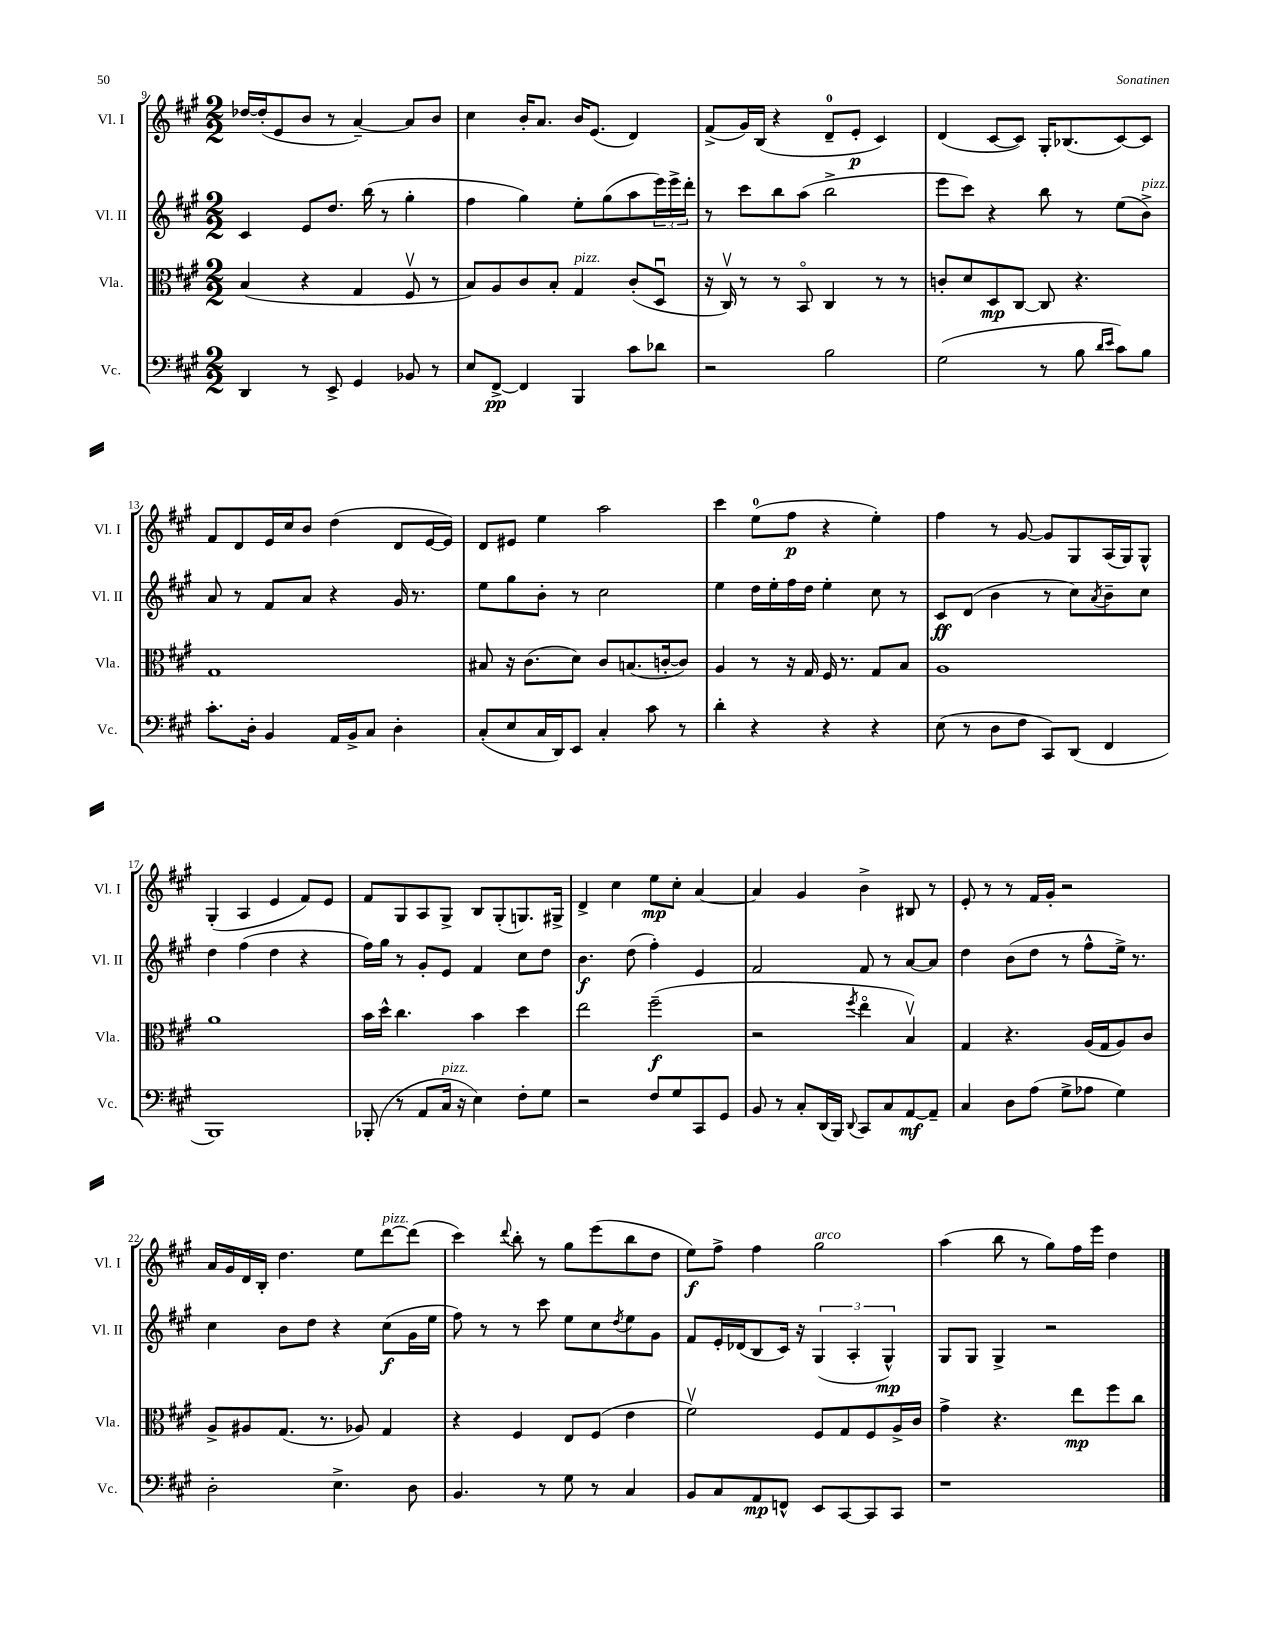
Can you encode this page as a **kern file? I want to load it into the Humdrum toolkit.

**kern	**kern	**kern	**kern
*staff4	*staff3	*staff2	*staff1
*clefF4	*clefC3	*clefG2	*clefG2
*k[f#c#g#]	*k[f#c#g#]	*k[f#c#g#]	*k[f#c#g#]
*M2/2	*M2/2	*M2/2	*M2/2
4DD	(4B	4c#	[16dd-
.	.	.	(16dd-']
.	.	.	8e
8r	4r	8e	8b
8EE^	.	8.dd	8r
4GG#	4G#	.	[4a~)
.	.	(16bb	.
.	.	8r	.
8BB-	8F#v	4gg#'	8a]
8r	8r	.	8b
=	=	=	=
8E	8B)	4ff#	4cc#
[8FF#^	8A	.	.
4FF#]	8c#	4gg#)	16b'
.	.	.	8.a
.	8B'	.	.
4BBB	4G#	8ee'	16b
.	.	.	(8.e
.	.	(8gg#	.
8c#	(8c#'	8aa	4d)
8d-	8Du	24eee)	.
.	.	24eee^	.
.	.	24ddd'	.
=	=	=	=
2r	16r	8r	(8f#^
.	16C#v)	.	.
.	8r	8ccc#	16g#)
.	.	.	(16B
.	8r	8bb	4r
.	8BBo	(8aa	.
2B	4C#	2bb^	8d~
.	.	.	8e'
.	8r	.	4c#)
.	8r	.	.
=	=	=	=
(2G#	8c'	8eee	(4d
.	8d	8ccc#)	.
.	8D	4r	[8c#
.	[8C#	.	8c#])
8r	8C#]	8bb	16G#'
.	.	.	(8.B-
8B	4.r	8r	.
16qqd	.	.	.
16qqe	.	.	.
8c#)	.	(8ee	[8c#)
8B	.	8b^)	8c#]
=	=	=	=
8.c#'	1G#	8a	8f#
.	.	8r	8d
16D'	.	.	.
4BB	.	8f#	16e
.	.	.	16cc#
.	.	8a	8b
16AA	.	4r	(4dd
16BB^	.	.	.
8C#	.	.	.
4D'	.	16g#	8d
.	.	8.r	.
.	.	.	[16e
.	.	.	16e])
=	=	=	=
(8C#'	8B#	8ee	8d
8E	16r	8gg#	8e#
.	(8.c#	.	.
16C#	.	8b'	4ee
16DD)	.	.	.
8EE	8d)	8r	.
4C#'	8c#	2cc#	2aa
.	(8.B	.	.
8c#	.	.	.
.	[16c'	.	.
8r	8c])	.	.
=	=	=	=
4d'	4A	4ee	4ccc#
4r	8r	16dd	(8ee
.	.	16ee'	.
.	16r	16ff#	8ff#
.	16G#	16dd	.
4r	16F#	4ee'	4r
.	8.r	.	.
4r	8G#	8cc#	4ee')
.	8B	8r	.
=	=	=	=
(8E	1A	8c#	4ff#
8r	.	(8d	.
8D	.	4b	8r
8F#	.	.	[8g#
8CC#)	.	8r	8g#]
(8DD	.	8cc#)	8G#
.	.	8qa	.
4FF#	.	8b~	(16A
.	.	.	16G#)
.	.	8cc#	8G#^^
=	=	=	=
1BBB)	1a	4dd	(4G#'
.	.	(4ff#	4A
.	.	4dd	4e
.	.	4r	8f#)
.	.	.	8e
=	=	=	=
(8BBB-'	16b	16ff#)	8f#
.	16dd^^	16gg#	.
8r	4.cc#	8r	8G#
8AA	.	8g#'	8A
16C#	.	8e	8G#^
16r	.	.	.
4E)	4b	4f#	8B
.	.	.	(8G#'
8F#'	4dd	8cc#	8.G)
8G#	.	8dd	.
.	.	.	16G#^
=	=	=	=
2r	2ee	4.b	4d^
.	.	.	4cc#
.	.	(8dd	.
8F#	(2ff#~	4ff#')	8ee
8G#	.	.	8cc#'
8CC#	.	4e	[4a
8GG#	.	.	.
=	=	=	=
8BB	2r	2f#	4a]
8r	.	.	.
8C#'	.	.	4g#
(16DD	.	.	.
16BBB)	.	.	.
8qqDD	8qff#	.	.
8CC#	4eeo	8f#	4b^
8C#	.	8r	.
[8AA	4Bv)	[8a	8B#
8AA~]	.	8a]	8r
=	=	=	=
4C#	4G#	4dd	8e'
.	.	.	8r
8D	4.r	(8b	8r
(8A	.	8dd	16f#
.	.	.	16g#'
8G#^	.	8r	2r
8A-	(16A	8ff#^^	.
.	16G#	.	.
4G#)	8A)	16ee^)	.
.	.	8.r	.
.	8c#	.	.
=	=	=	=
2D'	8A^	4cc#	16a
.	.	.	16g#
.	8A#	.	16d
.	.	.	16B'
.	(8.G#	8b	4.dd
.	.	8dd	.
.	8.r	.	.
4.E^	.	4r	.
.	8A-)	.	8ee
.	4G#	(8cc#	[8ddd
8D	.	16g#	(8ddd]
.	.	16ee	.
=	=	=	=
4.BB	4r	8ff#)	4ccc#)
.	.	8r	.
.	.	.	8qqddd
.	4F#	8r	8bb'
8r	.	8ccc#	8r
8G#	8E	8ee	8gg#
8r	(8F#	8cc#	(8eee
.	.	8qdd	.
4C#	4e	8ee	8bb
.	.	8g#	8dd
=	=	=	=
8BB	2f#v)	8f#	8ee)
8C#	.	16e'	8ff#^
.	.	(16d-	.
8AA	.	8B	4ff#
8FF^^	.	16c#)	.
.	.	16r	.
8EE	8F#	(6G#	2gg#
[8CC#	8G#	.	.
.	.	6A'	.
8CC#]	8F#	.	.
.	.	6G#^^)	.
8CC#	16A^	.	.
.	16c#	.	.
=	=	=	=
1r	4g#^	8G#	(4aa
.	.	8G#	.
.	4.r	4G#^	8bb
.	.	.	8r
.	.	2r	8gg#)
.	8ee	.	16ff#
.	.	.	16eee
.	8ff#	.	4dd
.	8cc#	.	.
==	==	==	==
*-	*-	*-	*-
